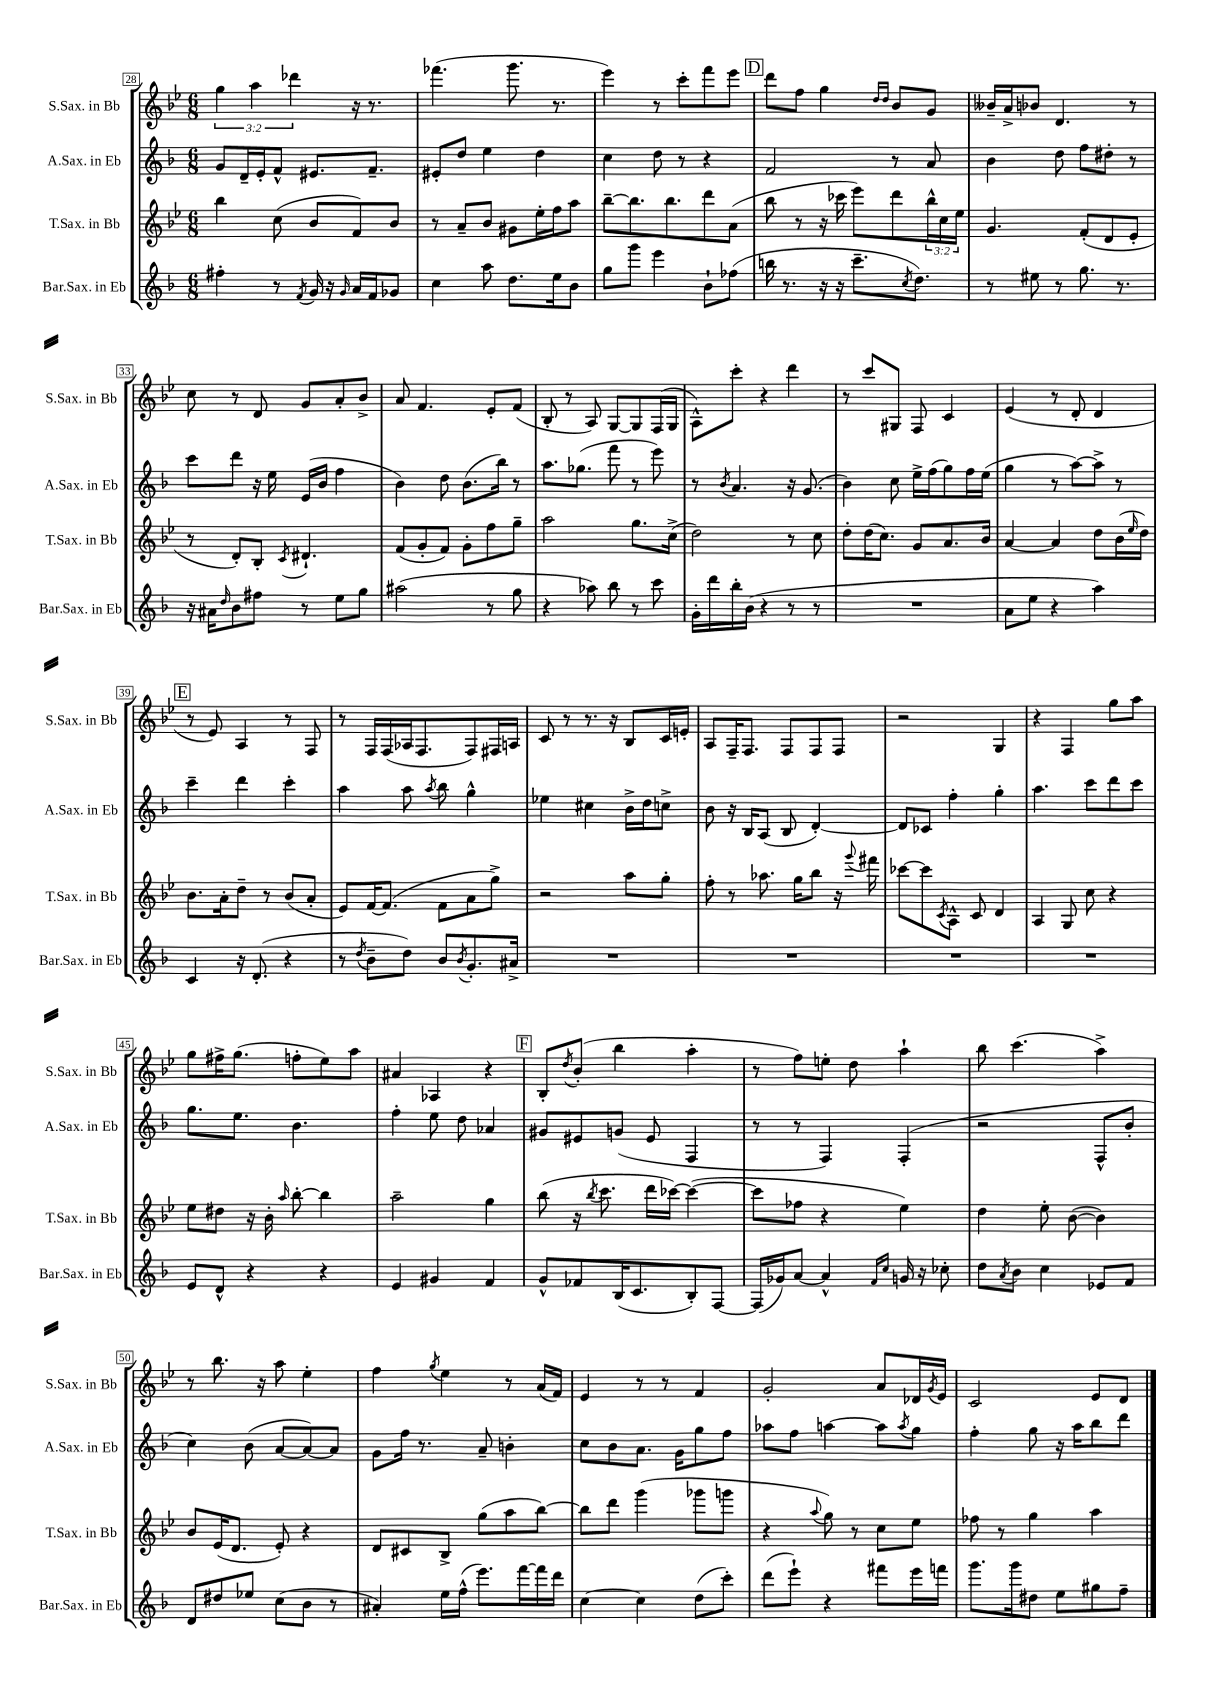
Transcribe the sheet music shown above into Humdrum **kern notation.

**kern	**kern	**kern	**kern
*staff4	*staff3	*staff2	*staff1
*clefG2	*clefG2	*clefG2	*clefG2
*k[b-]	*k[b-e-]	*k[b-]	*k[b-e-]
*M6/8	*M6/8	*M6/8	*M6/8
4ff#'	4bb-	8g	6gg
.	.	16d~	.
.	.	.	6aa
.	.	16e'	.
8r	(8cc	8f^^	.
.	.	.	6ddd-
8qf	.	.	.
16g	8b-	8.e#	.
16r	.	.	.
16qqg	.	.	.
16a	8f)	.	16r
16f	.	8.f~	8.r
8g-	8b-	.	.
=	=	=	=
4cc	8r	8e#'	(4.fff-
.	8a~	8dd	.
8aa	8b-	4ee	.
8.dd	8g#	.	8.ggg
.	16ee-'	4dd	.
16ee	16ff	.	8.r
8b-	8aa	.	.
=	=	=	=
8gg	[8bb-~	4cc	4eee-)
8ggg	8.bb-]	.	.
4eee	.	8dd	8r
.	8.bb-	.	.
.	.	8r	8ccc'
8b-`	8ddd	4r	8fff
(8ff-	(8a	.	8eee-
=	=	=	=
16bb	8bb-	2f	8ddd
8.r	.	.	.
.	8r	.	8ff
16r	16r	.	4gg
16r	16ccc-	.	.
8.ccc~	8eee-)	.	.
.	.	.	16qqdd
.	.	.	16qqdd
.	8ddd	8r	8b-
8qcc	.	.	.
8.dd)	.	.	.
.	24bb-^^	8a	8g
.	24cc	.	.
.	24ee-	.	.
=	=	=	=
8r	4.g	4b-	16b--~
.	.	.	16a^
8ee#	.	.	8b-
8r	.	8dd	4.d
8.gg	(8f'	8ff	.
.	8d	8dd#'	.
8.r	.	.	.
.	8e-'	8r	8r
=	=	=	=
16r	8r	8ccc	8cc
16a#	.	.	.
16qqdd	.	.	.
8b-	8d')	8ddd	8r
8ff#	8B-'	16r	8d
.	.	16ee	.
.	8qc	.	.
8r	4.d#`	(16e	8g
.	.	16b-	.
8ee	.	4ff	8a'
8gg	.	.	8b-^
=	=	=	=
(2aa#	(8f	4b-)	8a
.	8g'	.	4.f
.	8f)	8dd	.
.	8g'	(8.b-	.
8r	8ff	.	8e-'
.	.	16bb-)	.
8gg	8gg~	8r	(8f
=	=	=	=
4r	2aa	8.aa	8B-'
.	.	.	8r
.	.	(8.gg-	.
8aa-)	.	.	8A)
8bb-	.	8fff	[8G
8r	8.gg	8r	8G]
8ccc	.	8eee)	(16F
.	(16cc^	.	16G
=	=	=	=
16g'	2dd)	8r	8A^^)
16ddd	.	.	.
.	.	8qb-	.
16bb-'	.	4.a	8ccc'
(16b-	.	.	.
4r	.	.	4r
8r	8r	16r	4ddd
.	.	(8.g	.
8r	8cc	.	.
=	=	=	=
2.r	8dd'	4b-)	8r
.	(16dd	.	8ccc
.	8.cc)	.	.
.	.	8cc	8G#
.	8g	16ee^	8F
.	.	(16ff	.
.	8.a	8gg)	4c
.	.	16ff	.
.	16b-	(16ee	.
=	=	=	=
8a	[4a	4gg	(4e-
8ee	.	.	.
4r	4a]	8r	8r
.	.	[8aa)	8d'
4aa)	8dd	8aa^]	4d
.	(16b-	8r	.
.	16qqee-	.	.
.	16dd)	.	.
=	=	=	=
4c	8.b-	4ccc~	8r
.	.	.	8e-)
.	16a'	.	.
16r	8dd~	4ddd	4A
(8.d'	.	.	.
.	8r	.	.
4r	(8b-	4ccc'	8r
.	8a'	.	8F
=	=	=	=
8r	8e-)	4aa	8r
8qdd	.	.	.
8b-~	[16f	.	16F
.	(8.f]	.	(16F
8dd)	.	8aa	16A-
.	.	.	8.F
.	.	8qaa	.
8b-	8f	8bb-	.
8qb-	.	.	.
8.g'	8a	4gg^^	8F)
.	8gg^)	.	16F#
16a#^	.	.	16A
=	=	=	=
2.r	2r	4ee-	8c
.	.	.	8r
.	.	4cc#	8.r
.	.	.	16r
.	8aa	16b-^	8B-
.	.	16dd	.
.	8gg'	8cc^	16c
.	.	.	16e'
=	=	=	=
2.r	8ff'	8b-	8A
.	8r	16r	16F~
.	.	16B-	8.F
.	8.aa-	(8A	.
.	.	8B-	8F
.	16gg	.	.
.	8bb-	[4d')	8F
.	16r	.	8F
.	8qqggg	.	.
.	16fff#	.	.
=	=	=	=
2.r	[8ccc-	8d]	2r
.	8ccc-]	8c-	.
.	8qc	.	.
.	8A^^	4ff'	.
.	8c	.	.
.	4d	4gg'	4G
=	=	=	=
2.r	4A	4.aa	4r
.	8G	.	4F
.	8cc	8ccc	.
.	4r	8ddd	8gg
.	.	8ccc	8aa
=	=	=	=
8e	8ee-	8.gg	8gg
8d^^	8dd#	.	16ff#^
.	.	8.ee	(8.gg
4r	16r	.	.
.	16b-'	.	.
.	16qqaa	.	.
.	[8bb-'	4.b-	8ff'
4r	4bb-]	.	8ee-)
.	.	.	8aa
=	=	=	=
4e	2aa~	4ff'	4a#
4g#	.	8ee	4A-
.	.	8dd	.
4f	4gg	4a-	4r
=	=	=	=
8g^^	(8bb-	8g#	8B-'
.	.	.	8qdd
8f-	16r	8e#	(8b-'
.	8qbb-	.	.
.	8.ccc	.	.
(16B-	.	(8g	4bb-
8.c	.	.	.
.	16ddd	8e#	.
.	[16ccc-)	.	.
8B-')	(4ccc-_	4F	4aa'
[8F	.	.	.
=	=	=	=
(16F]	8ccc-]	8r	8r
16g-)	.	.	.
[8a	8ff-	8r	8ff)
4a^^]	4r	4F)	8ee'
.	.	.	8dd
16qqf	.	.	.
16qqcc	.	.	.
16g	4ee-)	(4F'	4aa`
16r	.	.	.
8cc-'	.	.	.
=	=	=	=
8dd	4dd	2r	8bb-
8qa	.	.	.
8b-	.	.	(4.ccc
4cc	8ee-'	.	.
.	([8b-	.	.
8e-	4b-])	8F^^	4aa^)
8f	.	8b-'	.
=	=	=	=
8d	8b-	4cc)	8r
8dd#	(16e-	.	8.bb-
.	8.d	.	.
8ee-	.	(8b-	.
.	.	.	16r
(8cc	8e-')	[8a	8aa
8b-	4r	8a_)	4ee-'
8r	.	8a]	.
=	=	=	=
4a#')	8d	8g	4ff
.	8c#	16ff	.
.	.	8.r	.
.	.	.	8qgg
16ee	8B-^	.	4ee-
(16ff^^	.	.	.
8.eee)	(8gg	8a~	.
.	8aa	4b'	8r
[16fff	.	.	.
16fff]	[8bb-)	.	(16a
16ddd	.	.	16f)
=	=	=	=
[4cc	8bb-]	8cc	4e-
.	8ddd	8b-	.
4cc]	(4ggg	8.a	8r
.	.	.	8r
.	.	16g	.
(8dd	8ggg-	8gg	4f
8ccc')	8ggg	8ff	.
=	=	=	=
(8ddd	4r	8aa-	2g'
8eee`)	.	8ff	.
.	8qqaa	.	.
4r	8gg)	[4aa	.
.	8r	.	.
8fff#	8cc	8aa]	8a
.	.	8qaa	.
16eee	8ee-	8gg	16d-
.	.	.	8qg
16fff	.	.	16e-
=	=	=	=
8.ggg	8ff-	4ff'	2c
.	8r	.	.
16ggg	.	.	.
8dd#	4gg	8gg	.
8ee	.	16r	.
.	.	16aa	.
8gg#	4aa	8bb-	8e-
8ff~	.	8ddd	8d
==	==	==	==
*-	*-	*-	*-
